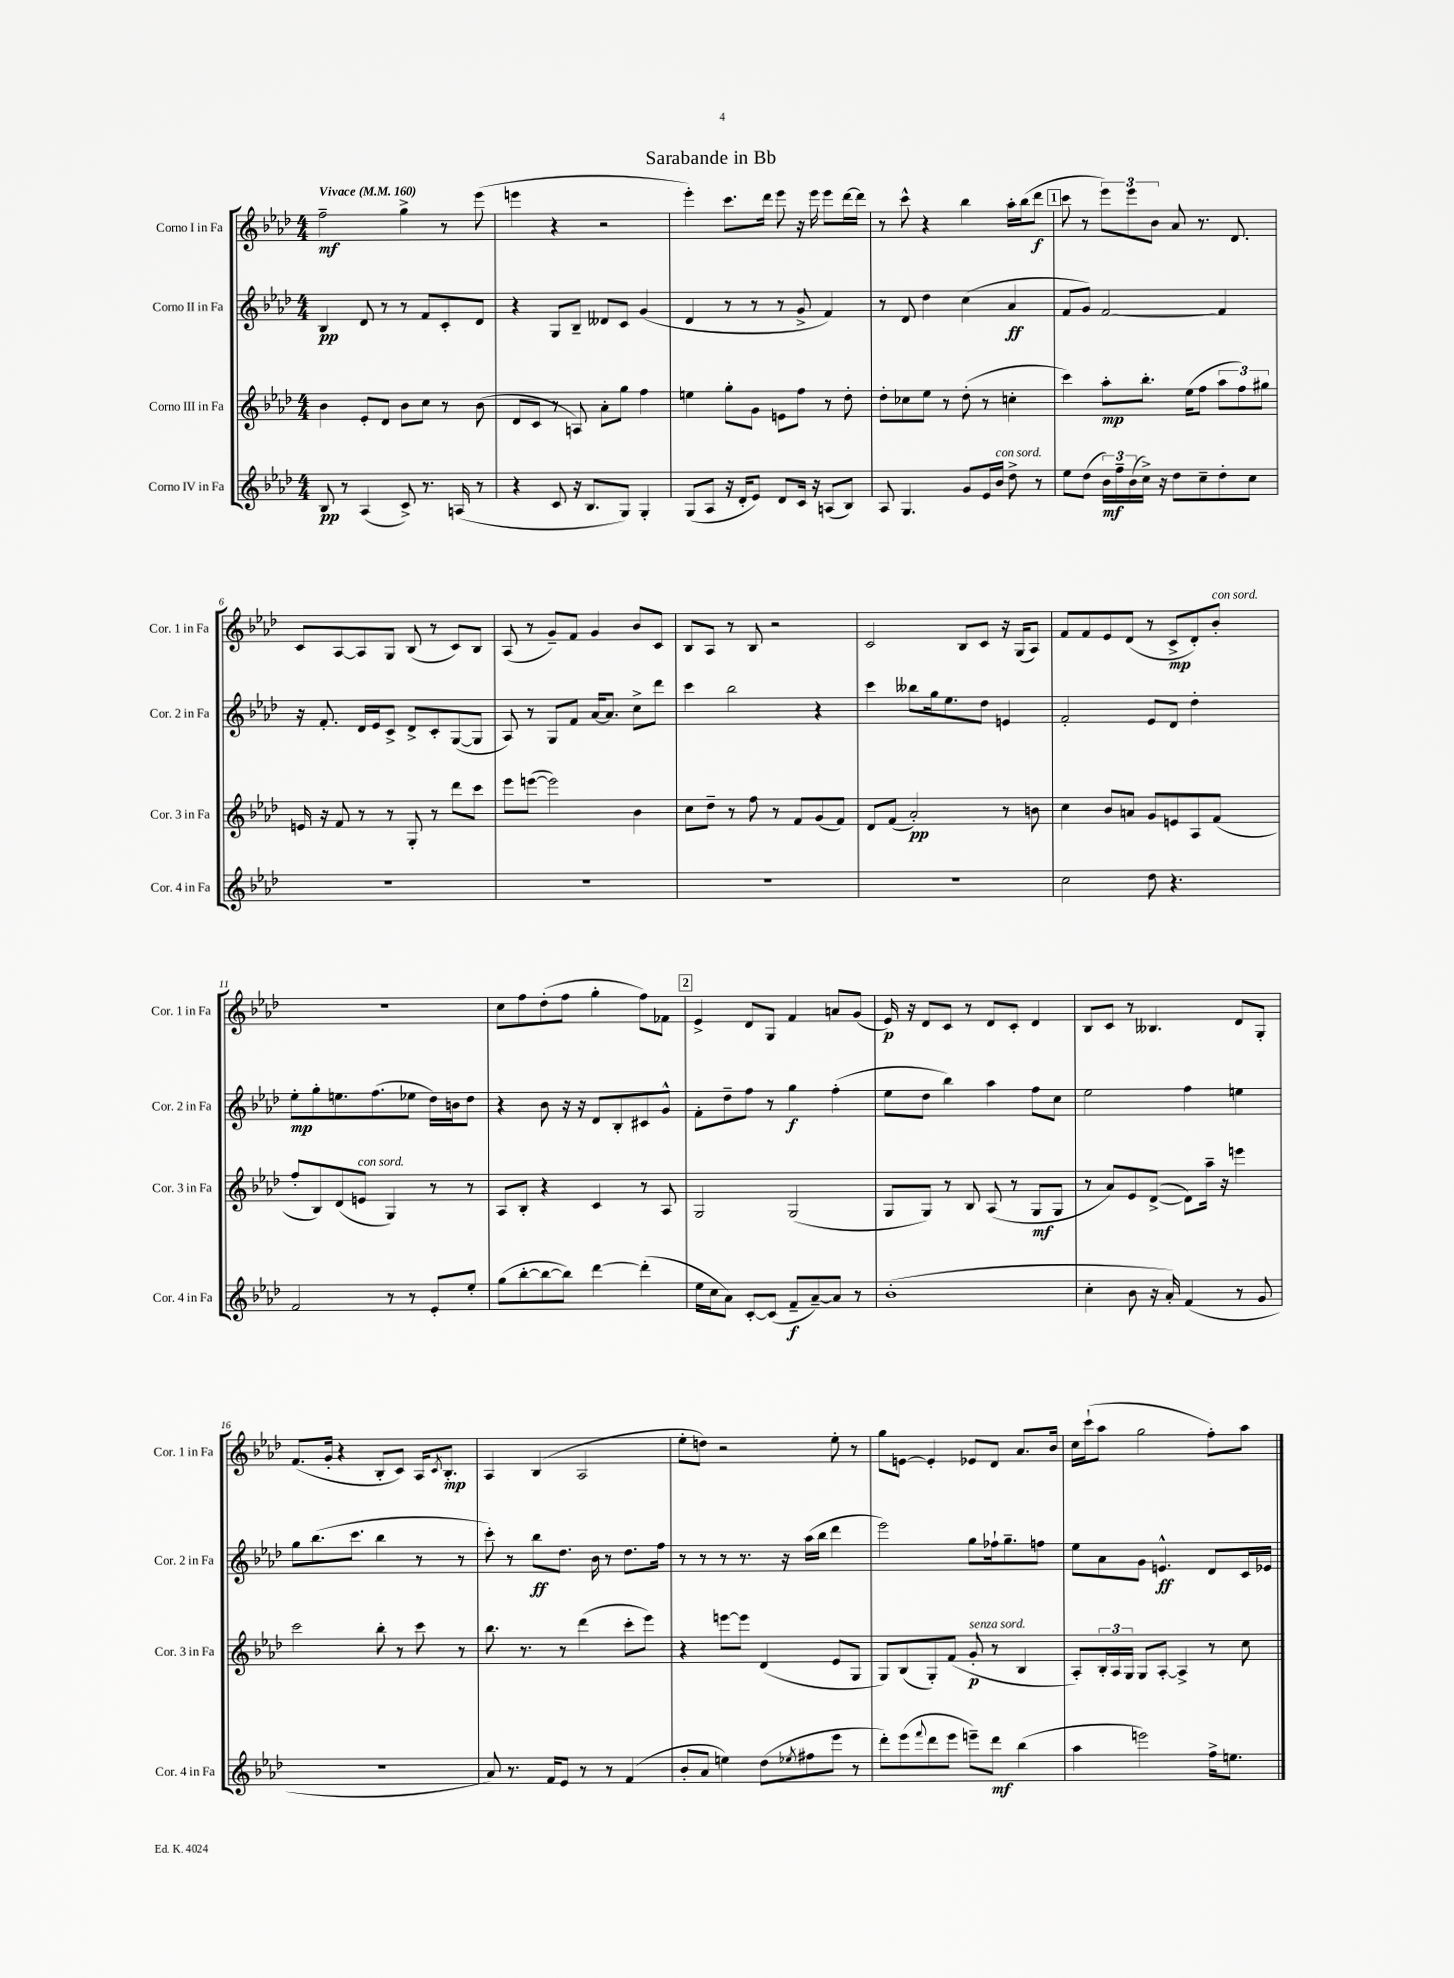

**kern	**kern	**kern	**kern
*staff4	*staff3	*staff2	*staff1
*clefG2	*clefG2	*clefG2	*clefG2
*k[b-e-a-d-]	*k[b-e-a-d-]	*k[b-e-a-d-]	*k[b-e-a-d-]
*M4/4	*M4/4	*M4/4	*M4/4
*MM160	*MM160	*MM160	*MM160
8B-	4b-	4B-	2ff~
8r	.	.	.
(4A-	8e-'	8d-	.
.	8d-	8r	.
8c^)	8b-	8r	4gg^
8.r	8cc	8f	.
.	8r	8c'	8r
(16A	.	.	.
8r	(8b-	8d-	(8eee-
=	=	=	=
4r	8d-	4r	4eee
.	8c	.	.
8c	8r	8G	4r
16r	8A)	8B-~	.
8.B-	.	.	.
.	8a-'	8d--	2r
8G)	8gg	8c	.
4G'	4ff	(4g	.
=	=	=	=
(8G	4ee	4d-	4eee-')
8A-	.	.	.
16r	8gg'	8r	8.ccc
16d-'	.	.	.
8e-)	8g	8r	.
.	.	.	16ddd-
8d-	8e	8r	8eee-
16c	8ff	8g^	16r
16r	.	.	16eee-
(8A	8r	4f)	8eee-
8B-)	8dd-'	.	[16ddd-
.	.	.	16ddd-]
=	=	=	=
8A-	8dd-'	8r	8r
4.G	8cc-	8d-	8ccc^^
.	8ee-	4dd-	4r
.	8r	.	.
8g	(8dd-'	(4cc	4bb-
16e-	8r	.	.
16b-	.	.	.
8dd-^	4cc'	4a-	16aa-'
.	.	.	(16bb-
8r	.	.	8ddd-
=	=	=	=
8ee-	4ccc)	8f	8ccc
(8dd-	.	8g)	8r
24b-)	8aa-'	[2f	12eee-)
24ff~	.	.	.
(24b-	.	.	12eee-
16cc^)	8.bb-'	.	.
.	.	.	12b-
16r	.	.	.
8dd-	.	.	8a-
.	(16ee-	.	.
8cc~	8ff	.	8.r
8dd-'	12aa-	4f]	.
.	.	.	8.d-
.	12ff)	.	.
8cc	.	.	.
.	12gg#	.	.
=	=	=	=
1r	16e	16r	8c
.	16r	8.f'	.
.	8f	.	[8A-
.	8r	16d-	8A-]
.	.	16e-	.
.	8r	8c^	8G
.	8G'	8d-^	(8B-
.	8r	8c'	8r
.	8ddd-	([8G	8c)
.	8ccc	8G]	8B-
=	=	=	=
1r	8eee-	8A-)	(8A-
.	([8eee	8r	8r
.	2eee])	8G	8g~)
.	.	8f	8f
.	.	[16a-	4g
.	.	8.a-]	.
.	4b-	8cc^	8b-
.	.	8ddd-	8c
=	=	=	=
1r	8cc	4ccc	8B-
.	8dd-~	.	8A-
.	8r	2bb-	8r
.	8ff	.	8B-
.	8r	.	2r
.	8f	.	.
.	(8g	4r	.
.	8f)	.	.
=	=	=	=
1r	8d-	4ccc	2c
.	(8f	.	.
.	2a-')	8bb--	.
.	.	16gg	.
.	.	8.ee-	.
.	.	.	8B-
.	.	8dd-	8c
.	8r	4e	16r
.	.	.	(16G
.	8b	.	8A-)
=	=	=	=
2cc	4cc	2f'	8f
.	.	.	8f
.	8b-	.	8e-
.	8a	.	(8d-
8dd-	8g	8e-	8r
4.r	8e	8d-	8c^
.	8A-	4dd-'	8d-')
.	(8f	.	8b-'
=	=	=	=
2f	8ff'	8ee-'	1r
.	8B-)	8gg'	.
.	(8d-	8.ee	.
.	8e	.	.
.	.	(8.ff	.
8r	4G)	.	.
8r	.	8ee-	.
8e-'	8r	16dd-)	.
.	.	16b	.
8ee-'	8r	8dd-	.
=	=	=	=
(8gg	8A-	4r	8cc
[8bb-'	8B-'	.	8ff
8bb-_	4r	8b-	(8dd-'
8bb-])	.	16r	8ff
.	.	16r	.
[4ddd-	4c	8d-	4gg'
.	.	8B-'	.
(4ddd-']	8r	8c#	8ff)
.	8A-	8g^^	8f-
=	=	=	=
16ee-	2G	8f'	4e-^
16cc	.	.	.
8a-)	.	8dd-~	.
[8c'	.	8ff	8d-
(8c]	.	8r	8G
8f~	(2G	4gg	4f
[8a-~)	.	.	.
8a-]	.	(4ff'	8a
8r	.	.	(8g
=	=	=	=
(1b-'	8G	8ee-	16e-)
.	.	.	16r
.	8G)	8dd-	8d-
.	8r	4bb-)	8c
.	8B-	.	8r
.	(8A-	4aa-	8d-
.	8r	.	8c'
.	8G	8ff	4d-
.	8G	8cc	.
=	=	=	=
4cc'	8r	2ee-	8B-
.	8a-)	.	8c
8b-	8e-	.	8r
16r	([8d-^	.	4.B--
16a-')	.	.	.
(4f	8d-])	4ff	.
.	16aa-~	.	.
.	16r	.	.
8r	4eee	4ee	8d-
8g	.	.	8G'
=	=	=	=
1r	2ccc	8gg	(8.f
.	.	(8.bb-	.
.	.	.	16g'
.	.	.	4r
.	.	8.ccc	.
.	8bb-'	4bb-	8B-'
.	8r	.	8c)
.	8ccc	8r	16A-
.	.	.	8qc
.	.	.	8.B-'
.	8r	8r	.
=	=	=	=
8a-)	8.bb-	8ccc')	4A-
8.r	.	8r	.
.	8.r	.	.
.	.	8bb-	(4B-
16f	.	.	.
8e-	8r	8.dd-	.
8r	(4ddd-	.	2A-
.	.	16b-	.
8r	.	8r	.
(4f	8ccc'	8.dd-	.
.	8eee-)	.	.
.	.	16ff	.
=	=	=	=
8b-'	4r	8r	8ee-'
8a-	.	8r	8dd)
4ee)	[8eee	8r	2r
.	8eee]	8.r	.
(8dd-	(4d-	.	.
.	.	16r	.
8qee-	.	.	.
8ff#	.	(16aa-	.
.	.	16bb-	.
8eee-	8e-	4ddd-	8ee-'
8r	8G	.	8r
=	=	=	=
8ddd-')	8G)	2eee-)	8gg
(8eee-	(8B-	.	[8e
8qqfff	.	.	.
8ddd-	8G')	.	4e']
8eee-	(8f	.	.
8eee~)	8g'	8gg	8e-
8ddd-	8r	16ff-`	8d-
.	.	8.gg~	.
(4bb-	4B-	.	8.a-
.	.	8ff	.
.	.	.	16b-
=	=	=	=
4aa-	8A-')	8ee-	16cc
.	.	.	(16ccc`
.	24B-'	8a-	8aa-
.	24A-	.	.
.	24G	.	.
2eee)	8G	8g	2gg
.	[8A-'	4.e^^	.
.	4A-^]	.	.
16ff^	8r	8d-	8ff')
8.ee	.	.	.
.	8cc	16c	8aa-
.	.	16e-	.
==	==	==	==
*-	*-	*-	*-
